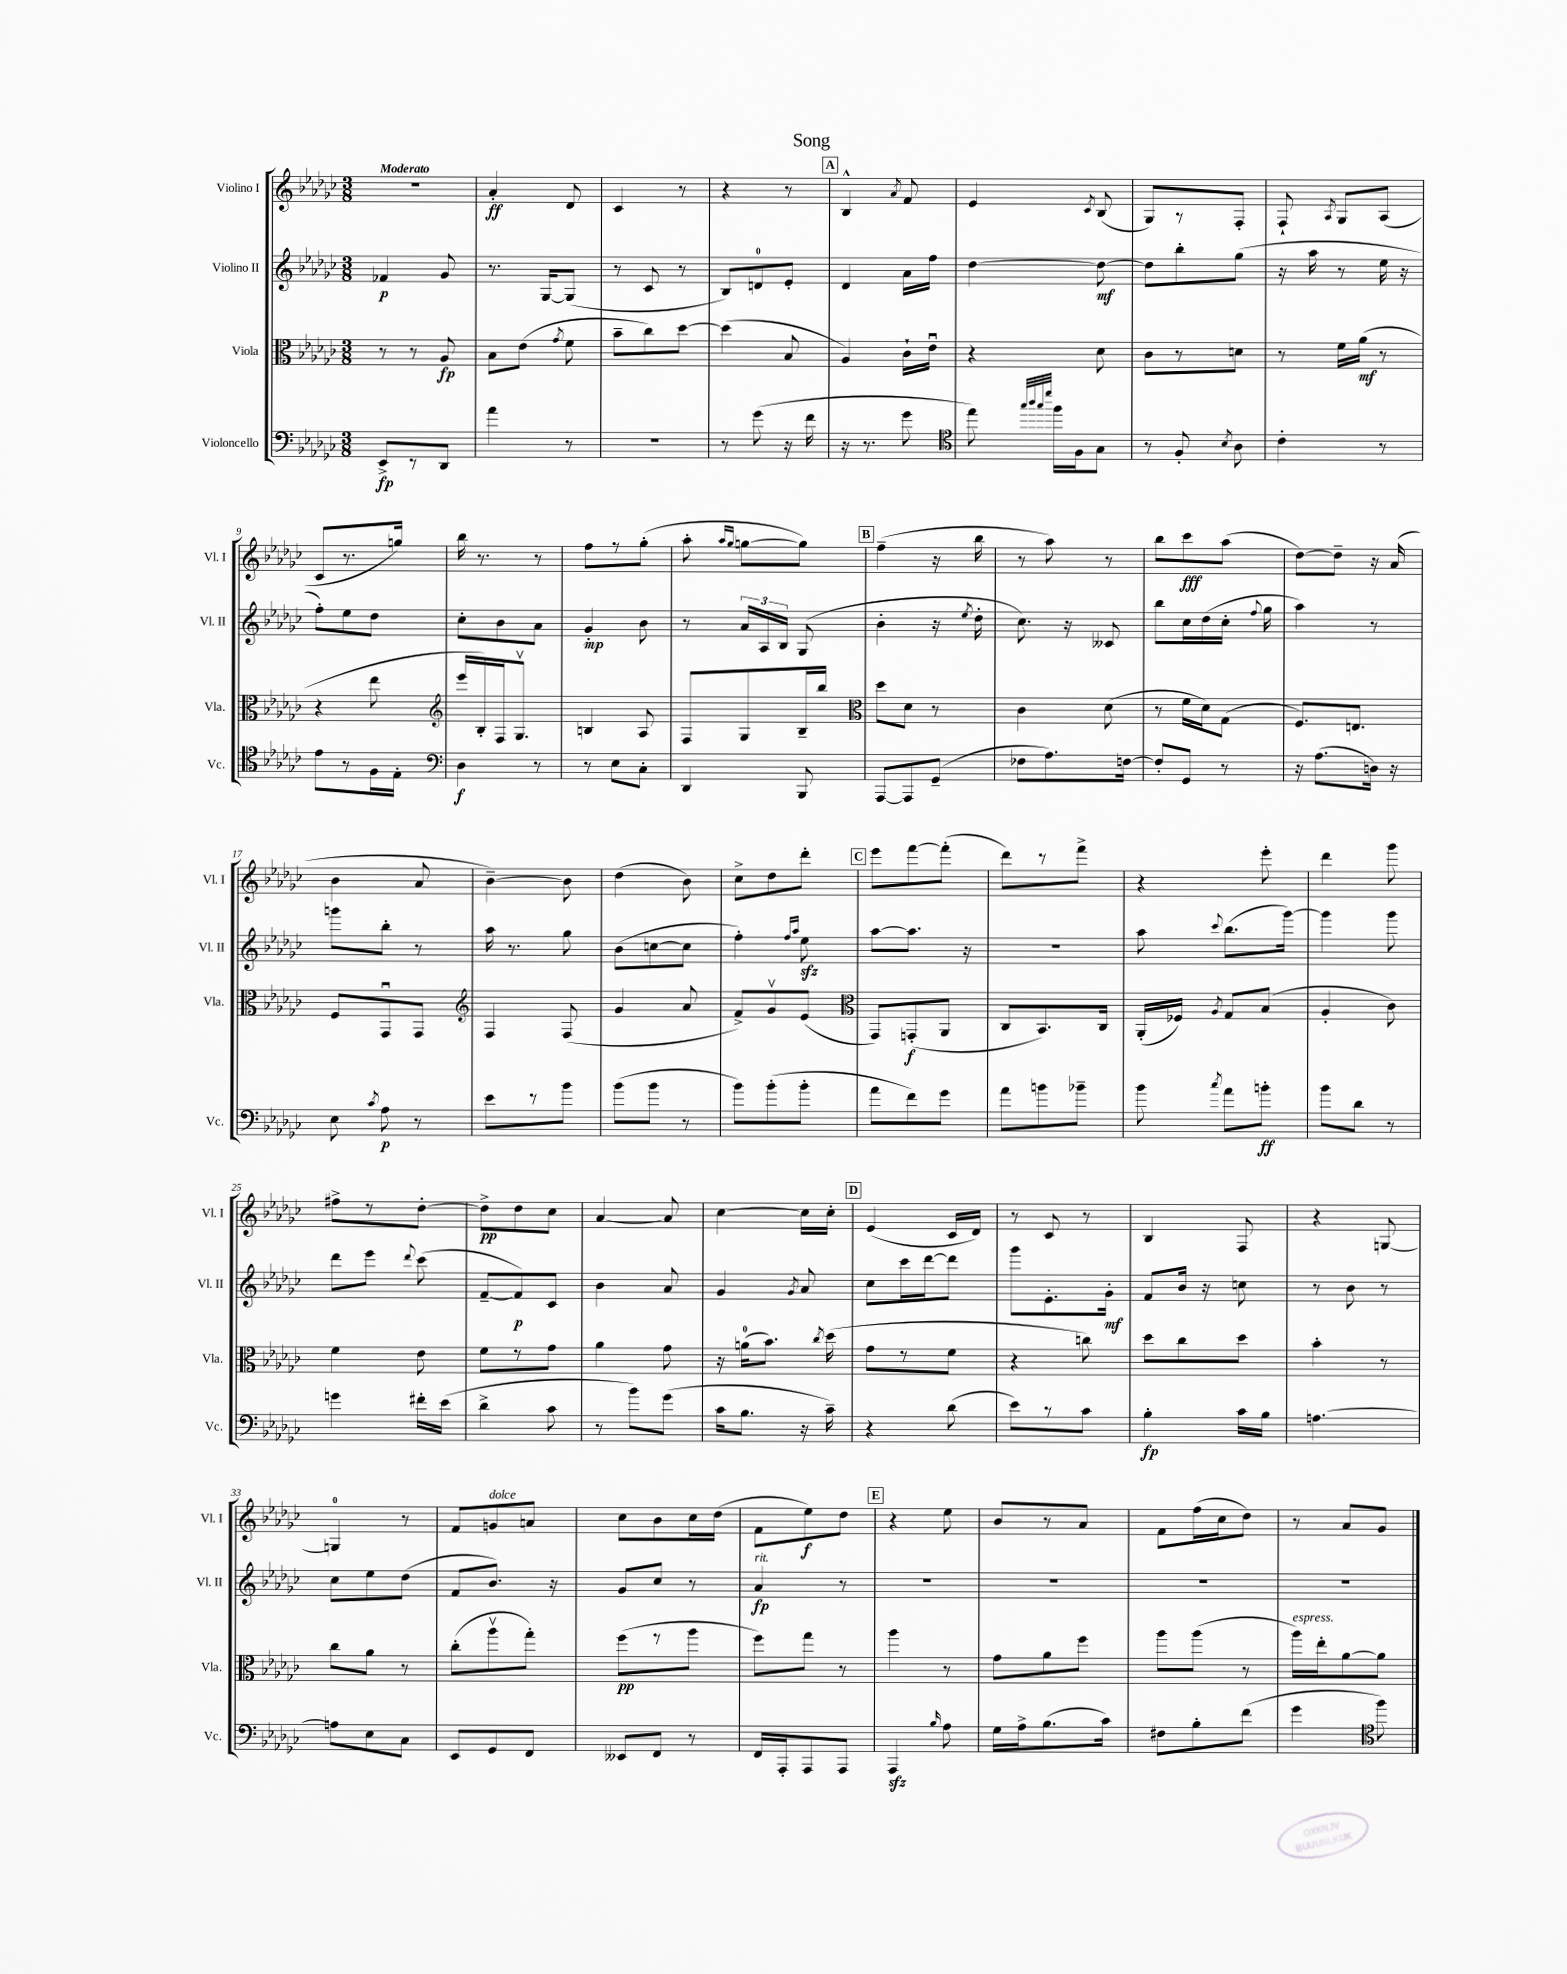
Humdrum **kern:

**kern	**kern	**kern	**kern
*staff4	*staff3	*staff2	*staff1
*clefF4	*clefC3	*clefG2	*clefG2
*k[b-e-a-d-g-c-]	*k[b-e-a-d-g-c-]	*k[b-e-a-d-g-c-]	*k[b-e-a-d-g-c-]
*M3/8	*M3/8	*M3/8	*M3/8
8EE-^	8r	4f-	4.r
8r	8r	.	.
8DD-	8A-	8g-	.
=	=	=	=
4a-	8B-	8.r	4a-'
.	(8e-	.	.
.	.	[16G-	.
.	8qg-	.	.
8r	8f	(8G-]	8d-
=	=	=	=
4.r	8b-~	8r	4c-
.	8cc-)	8c-	.
.	[8dd-	8r	8r
=	=	=	=
8r	(4dd-]	8B-)	4r
(8g-	.	8d	.
16r	8B-	8e-'	8r
16f	.	.	.
=	=	=	=
16r	4A-)	4d-	4B-^^
8.r	.	.	.
.	.	.	8qa-
8g-	16c-`	16a-	8f
.	16e-u	16ff	.
=	=	=	=
*clefC4	*	*	*
8ee-)	4r	[4dd-	4e-
32qqgg-	.	.	.
32qqaa-	.	.	.
32qqgg-	.	.	.
32qqddd-	.	.	.
16ff	.	.	.
16F	.	.	.
.	.	.	8qc-
8G-	8d-	8dd-_	(8B-
=	=	=	=
8r	8c-	8dd-]	8G-)
8F'	8r	8bb-'	8r
8qB-	.	.	.
8A-	8d	(8gg-	8F'
=	=	=	=
4c-'	8r	16r	8F`
.	.	16aa-	.
.	.	.	8qA-
.	16f	8r	8G-
.	(16a-	.	.
8r	8r	16ee-	(8A-
.	.	16r	.
=	=	=	=
8e-	4r	8ff')	8c-
8r	.	8ee-	8.r
16F	8ee-	8dd-	.
16E-'	.	.	16gg)
=	=	=	=
*clefF4	*clefG2	*	*
4D-	16eee-	8cc-'	16bb-
.	16B-')	.	8.r
.	16F	8b-	.
.	8.G-v	.	.
8r	.	8a-	8r
=	=	=	=
8r	4B	4g-'	8ff
8E-	.	.	8r
8C-'	8A-	8b-	(8gg-'
=	=	=	=
4DD-	8F	8r	8aa-'
.	.	.	16qqaa-
.	.	.	16qqgg-
.	8G-	24a-	[8gg
.	.	24A-	.
.	.	24B-	.
8BBB-	16B-~	(8G-	8gg])
.	16bb-	.	.
=	=	=	=
*	*clefC3	*	*
[8AAA-	8dd-	4b-'	(4ff~
8AAA-]	8d-	.	.
(8GG-~	8r	16r	16r
.	.	8qee-	.
.	.	16dd-'	16bb-
=	=	=	=
8F-	4c-	8.cc-)	8r
8.A-)	.	.	8aa-)
.	.	16r	.
.	(8d-	8c--	8r
[16F	.	.	.
=	=	=	=
8F']	8r	8bb-	8bb-
8GG-	16f	16cc-	8ccc-
.	16d-)	(16dd-	.
8r	(8G-	16cc-'	(8aa-
.	.	8qqff	.
.	.	16gg-	.
=	=	=	=
16r	8.F)	4aa-)	[8dd-)
(8.A-	.	.	.
.	.	.	8dd-~]
.	8.E	.	.
16D)	.	8r	16r
16r	.	.	(16a-
=	=	=	=
8E-	8F	8ggg	4b-
8qc-	.	.	.
8A-	8GG-u	8bb-'	.
8r	8GG-	8r	8a-
=	=	=	=
*	*clefG2	*	*
8e-	4F	16aa-	[4b-~)
.	.	8.r	.
8r	.	.	.
8b-	(8F	8gg-	8b-]
=	=	=	=
(8b-	4g-	(8b-	(4dd-
8b-	.	[8cc	.
8r	8a-	8cc]	8b-)
=	=	=	=
8b-)	8f^)	4ff')	8cc-^
(8b-'	8g-v	.	8dd-
.	.	16qqff	.
.	.	16qqaa-	.
8b-'	(8e-	8ee-	8ddd-'
=	=	=	=
*	*clefC3	*	*
8a-	8GG-)	[8aa-	8eee-
8f)	(8GG'	8.aa-]	[8fff
8g-	8AA-	.	(8fff']
.	.	16r	.
=	=	=	=
8a-	8C-	4.r	8ddd-)
8b	8.BB-)	.	8r
8b-~	.	.	8fff^
.	16C-	.	.
=	=	=	=
8b-	(16AA-'	8aa-	4r
.	16F-)	.	.
8qcc-	8qA-	8qqccc-	.
8a-	8G-	(8.bb-	.
8b'	(8B-	.	8eee-'
.	.	[16ggg-)	.
=	=	=	=
8b-	4A-'	4ggg-]	4ddd-
8d-	.	.	.
8r	8c-)	8ggg-	8ggg-
=	=	=	=
4g	4f	8ddd-	8ff#^
.	.	8eee-	8r
.	.	8qqddd-	.
16f#'	8e-	(8ccc-	[8dd-'
(16e-	.	.	.
=	=	=	=
4d-^	8f	[8f~	8dd-^]
.	8r	8f])	8dd-
8c-	8g-	8c-	8cc-
=	=	=	=
8r	4a-	4b-	[4a-
8b-)	.	.	.
(8g-	8g-	8a-	8a-]
=	=	=	=
16c-	16r	4g-	[4cc-
8.B-	(16a	.	.
.	8.b-)	.	.
.	.	8qg-	.
16r	.	8a-	16cc-]
.	8qcc-	.	.
16c-~)	(16dd-	.	16cc-'
=	=	=	=
4r	8g-	8cc-	(4e-
.	8r	16ccc-	.
.	.	[16ddd-	.
(8d-	8f	8ddd-]	16c-
.	.	.	16d-)
=	=	=	=
8e-)	4r	8ggg-	8r
8r	.	8.e-'	8c-
8c-	8cc)	.	8r
.	.	16g-'	.
=	=	=	=
4B-'	8dd-	8f	4B-
.	8cc-	16b-	.
.	.	16r	.
16c-	8dd-	8cc	8F
16B-	.	.	.
=	=	=	=
[4.A	4b-'	8r	4r
.	.	8b-	.
.	8r	8r	[8G
=	=	=	=
8A]	8cc-	8cc-	4G]
8E-	8a-	8ee-	.
8C-	8r	(8dd-	8r
=	=	=	=
8EE-	(8cc-'	8f	8f
8GG-	8aa-v	8.b-)	8g
8FF	8gg-')	.	8a
.	.	16r	.
=	=	=	=
8EE--	(8ff	8g-	8cc-
8FF	8r	8cc-	8b-
8r	8aa-	8r	16cc-
.	.	.	(16dd-
=	=	=	=
16FF	8ff)	4a-	8f
16AAA-'	.	.	.
8AAA-	8gg-	.	8ee-)
8AAA-	8r	8r	8dd-
=	=	=	=
4AAA-	4aa-	4.r	4r
16qqB-	.	.	.
8A-	8r	.	8ee-
=	=	=	=
16G-	8g-	4.r	8b-
16A-^	.	.	.
(8.B-	8a-	.	8r
.	8ff	.	8a-
16c-)	.	.	.
=	=	=	=
8F#	8aa-	4.r	8f
8B-'	(8aa-	.	(16ff
.	.	.	16cc-
(8f	8r	.	8dd-)
=	=	=	=
4g-	16aa-)	4.r	8r
.	16ee-'	.	.
.	[8a-	.	8a-
*clefC4	*	*	*
8ff)	8a-]	.	8g-
==	==	==	==
*-	*-	*-	*-
